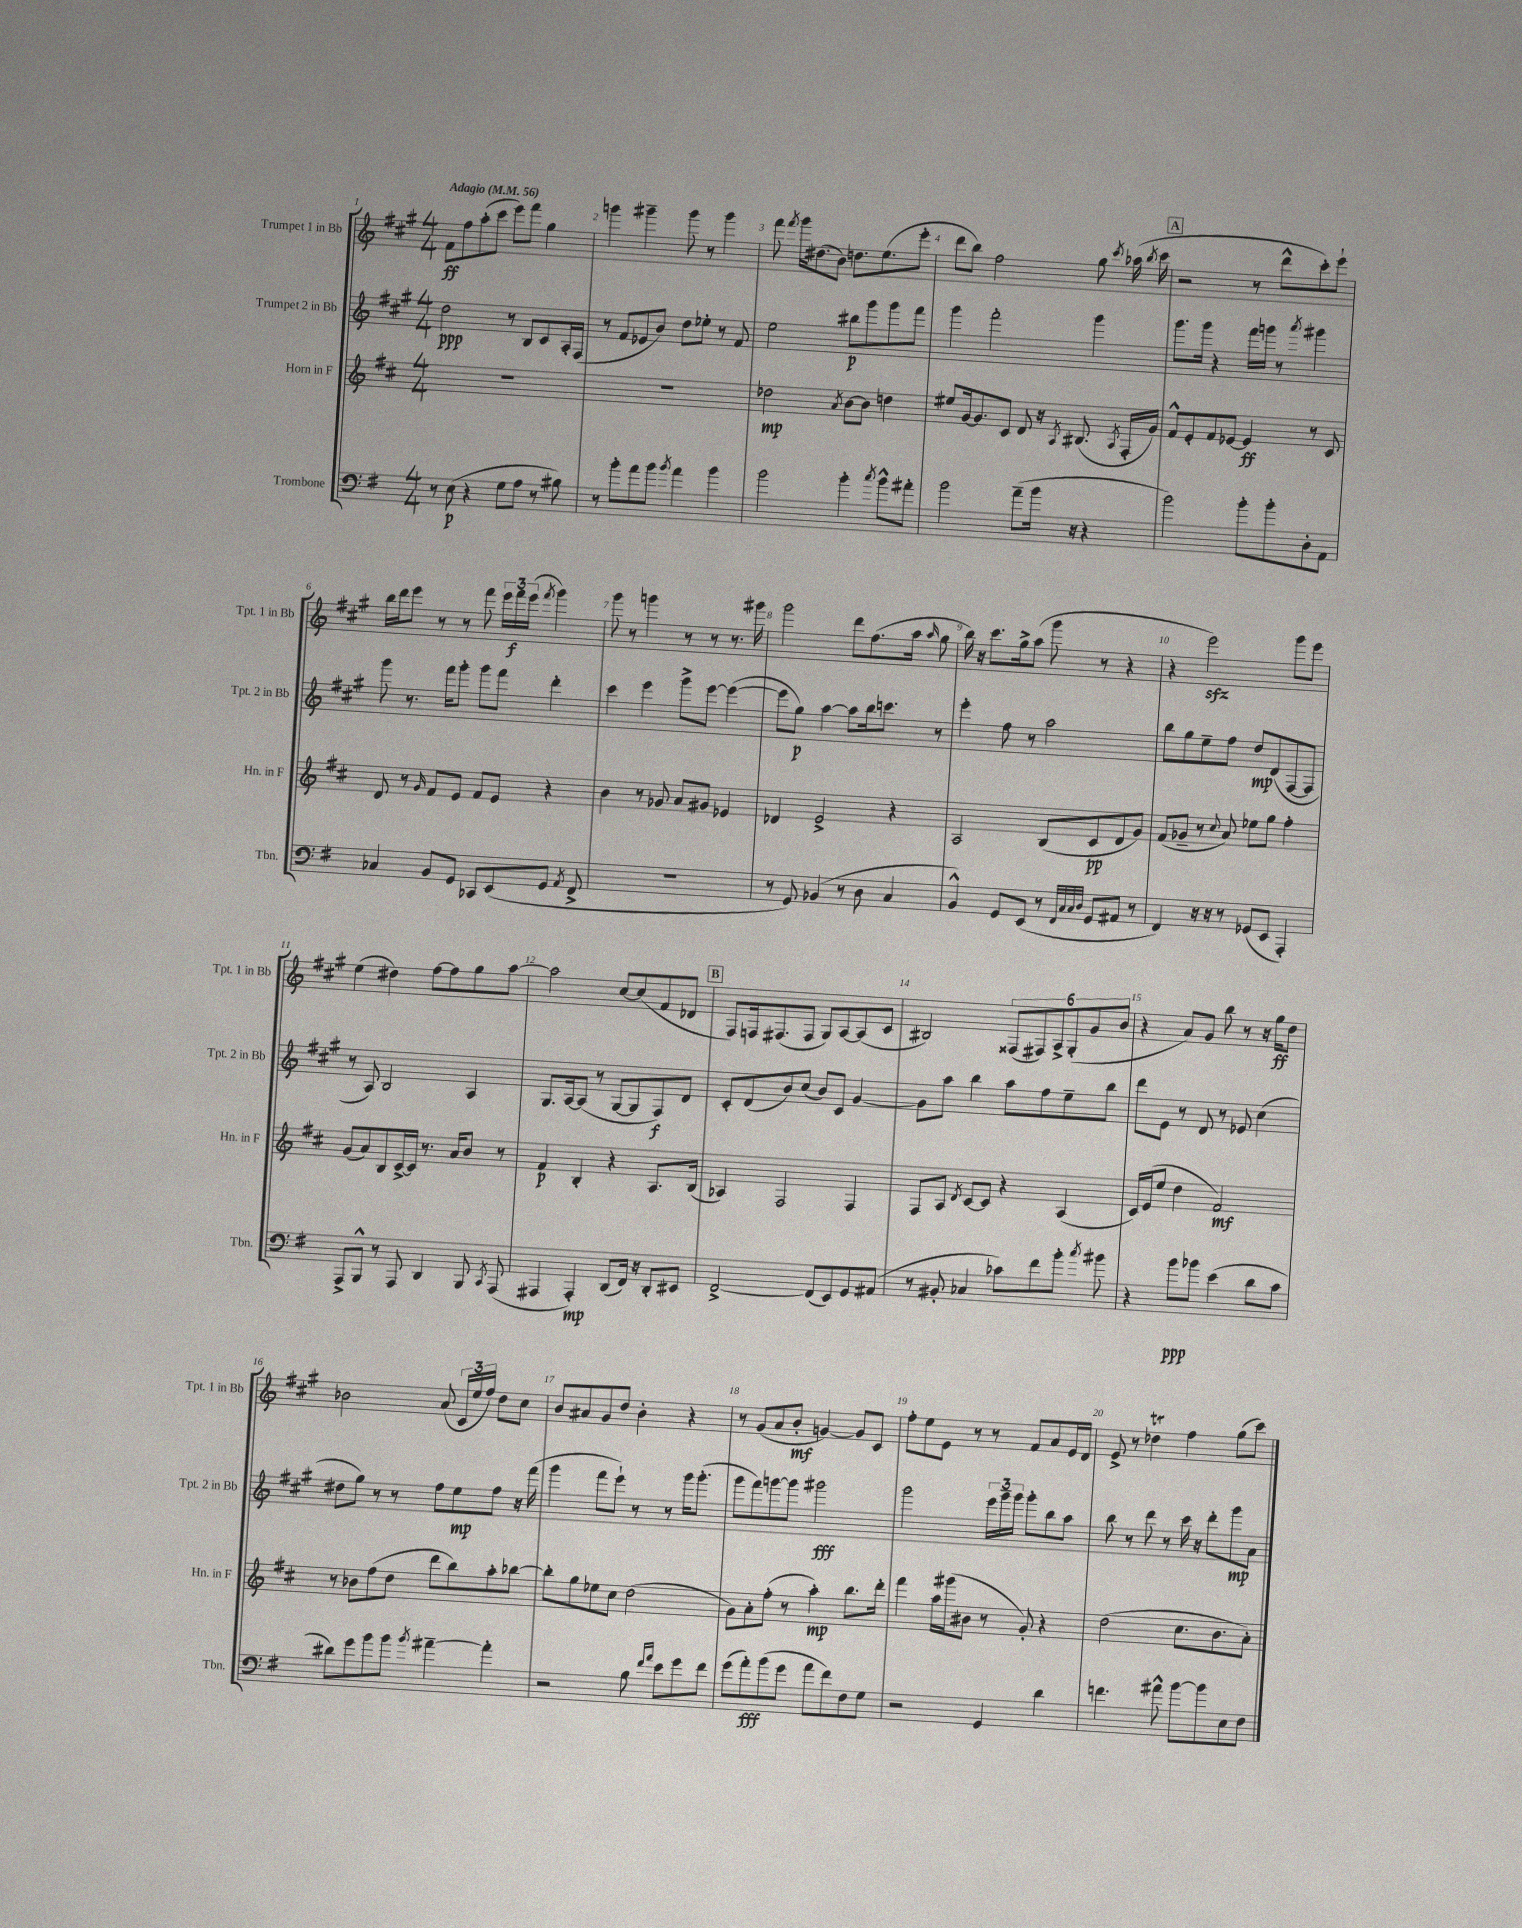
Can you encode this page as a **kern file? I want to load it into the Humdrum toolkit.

**kern	**dynam	**kern	**dynam	**kern	**dynam	**kern	**dynam
*part4	*part4	*part3	*part3	*part2	*part2	*part1	*part1
*staff4	*staff4	*staff3	*staff3	*staff2	*staff2	*staff1	*staff1
*I"Trombone	*	*I"Horn in F	*	*I"Trumpet 2 in Bb	*	*I"Trumpet 1 in Bb	*
*I'Tbn.	*	*I'Hn. in F	*	*I'Tpt. 2 in Bb	*	*I'Tpt. 1 in Bb	*
*clefF4	*	*clefG2	*	*clefG2	*	*clefG2	*
*k[f#]	*	*k[f#c#]	*	*k[f#c#g#]	*	*k[f#c#g#]	*
*M4/4	*	*M4/4	*	*M4/4	*	*M4/4	*
*MM56	*	*MM56	*	*MM56	*	*MM56	*
=1	=1	=1	=1	=1	=1	=1	=1
!	!	!	!	!	!	!LO:TX:a:B:t=Adagio	!
8r	.	1r	.	2dd\	ppp	8f#\L	ff
(8E\	p	.	.	.	.	8ff#\	.
4r	.	.	.	.	.	(8aa'\	.
.	.	.	.	.	.	8ccc#\J	.
8G\L	.	.	.	8r	.	8eee\L)	.
8A\J	.	.	.	8B/L	.	8fff#\J	.
8r	.	.	.	8c#/	.	4gg#\	.
8B#X\)	.	.	.	16A'/L	.	.	.
.	.	.	.	(16F#/JJ	.	.	.
=2	=2	=2	=2	=2	=2	=2	=2
8r	.	1r	.	8r	.	4gggn\	.
8b'\L	.	.	.	8f#/L	.	.	.
8a\	.	.	.	8e-X/	.	4ggg#X~\	.
8b\J	.	.	.	8b/J)	.	.	.
8qb/	.	.	.	.	.	.	.
4a\	.	.	.	8dd\L	.	8ggg#\	.
.	.	.	.	8ee-X'\J	.	8r	.
4b\	.	.	.	8r	.	4ggg#\	.
.	.	.	.	8f#/	.	.	.
=3	=3	=3	=3	=3	=3	=3	=3
2b\	.	2dd-X\	mp	2ee\	.	8fff#\	.
.	.	.	.	.	.	8qfff#/	.
.	.	.	.	.	.	16ggg#\KL	.
.	.	.	.	.	.	(8.dd#X\	.
.	.	.	.	.	.	8b\J)	.
.	.	8qa/	.	.	.	.	.
4b'\	.	[8b\L	.	8bb#X\L	p	8.ddn\L	.
.	.	8b\J]	.	8ggg#\	.	.	.
.	.	.	.	.	.	(8.ee\	.
8qcc/	.	.	.	.	.	.	.
8b^^\L	.	4ddn\	.	8ggg#\	.	.	.
8a#X'\J	.	.	.	8fff#\J	.	8eee'\J	.
=4	=4	=4	=4	=4	=4	=4	=4
2b\	.	8ee#X/L	.	4ggg#\	.	8ddd\L	.
.	.	[16g/k	.	.	.	8bb\J)	.
.	.	8.g/]	.	.	.	.	.
.	.	.	.	2fff#'\	.	2ff#\	.
.	.	8c#/J	.	.	.	.	.
(8a~\L	.	8d/	.	.	.	.	.
16b\Jk	.	16r	.	.	.	.	.
.	.	8qA/	.	.	.	.	.
16r	.	(8.B#X/	.	.	.	.	.
4r	.	.	.	4ggg#\	.	8gg#\	.
.	.	8qA/	.	.	.	8qccc#/	.
.	.	16F#'/LL	.	.	.	(16aa-X\	.
.	.	.	.	.	.	8qbb/	.
.	.	16g/JJ)	.	.	.	16ccc#\	.
!!LO:REH:place=s1:t=A
=5	=5	=5	=5	=5	=5	=5	=5
2b\)	.	8f#^^/L	.	8.ggg#\L	.	2r	.
.	.	8e'/	.	.	.	.	.
.	.	.	.	16ggg#\Jk	.	.	.
.	.	8f#/	.	4r	.	.	.
.	.	[8e-X/J	.	.	.	.	.
8b'\L	.	4e-/]	ff	16fff#\LL	.	8r	.
.	.	.	.	16gggn\JJ	.	.	.
8b'\	.	.	.	8r	.	8ddd^^\L	.
.	.	.	.	8qaaa/	.	.	.
8D'\	.	8r	.	4ggg#X\	.	8ccc#'\)	.
8AA\J	.	8c#/	.	.	.	8eee`\J	.
!!LO:LB:g=z
=6	=6	=6	=6	=6	=6	=6	=6
4C-X/	.	8d/	.	8ggg#\	.	16bb\LL	.
.	.	.	.	.	.	16ddd\J	.
.	.	8r	.	8.r	.	8eee\J	.
.	.	16qqg/	.	.	.	.	.
8BB/L	.	8f#/L	.	.	.	8r	.
.	.	.	.	16fff#\KL	.	.	.
8GG/J	.	8e/J	.	8ggg#'\J	.	8r	.
8CC-X/L	.	8f#/L	.	8ggg#\L	.	8fff#\	.
(8EE/	.	8e/J	.	8fff#\J	.	24eee\LL	.
.	.	.	.	.	.	24fff#\	f
.	.	.	.	.	.	(24eee\JJ	.
.	.	.	.	.	.	8qfff#/	.
8GG/J	.	4r	.	4ddd'\	.	4ggg#\)	.
8qAA/	.	.	.	.	.	.	.
8FF#^/	.	.	.	.	.	.	.
=7	=7	=7	=7	=7	=7	=7	=7
1r	.	4b\	.	4ccc#\	.	8ggg#\	.
.	.	.	.	.	.	8r	.
.	.	8r	.	4eee\	.	4gggn\	.
.	.	8g-X/	.	.	.	.	.
.	.	8a/L	.	8ggg#^\L	.	8r	.
.	.	8g#X/J	.	[8eee\J	.	8r	.
.	.	4e-X/	.	(4eee\_	.	8.r	.
.	.	.	.	.	.	16ggg#X\	.
=8	=8	=8	=8	=8	=8	=8	=8
8r	.	4d-X/	.	8eee\L]	.	2ggg#\	.
8GG/)	.	.	.	8gg#\J)	p	.	.
(4BB-X/	.	2e^/	.	[4aa\	.	.	.
8r	.	.	.	8aa\L]	.	8ddd\L	.
8D\	.	.	.	16bb\k	.	(8.ff#\	.
.	.	.	.	8.cccn\J	.	.	.
4C/	.	4r	.	.	.	.	.
.	.	.	.	.	.	16aa\Jk	.
.	.	.	.	.	.	16qqaa/	.
.	.	.	.	8r	.	8gg#\	.
=9	=9	=9	=9	=9	=9	=9	=9
4BB^^/)	.	2A/	.	4eee'\	.	16bb\)	.
.	.	.	.	.	.	16r	.
.	.	.	.	.	.	8.ccc#\L	.
8GG/L	.	.	.	8ff#\	.	.	.
.	.	.	.	.	.	16gg#^\k	.
(8EE/J	.	.	.	8r	.	(8aa\J	.
8r	.	(8B/L	.	2aa\	.	8ggg#\	.
32qqFF#/LLL	.	.	.	.	.	.	.
32qqC/	.	.	.	.	.	.	.
32qqC/	.	.	.	.	.	.	.
32qqD/JJJ	.	.	.	.	.	.	.
8GG/L	.	8c#/	pp	.	.	8r	.
8AA#X/J	.	8d/	.	.	.	4r	.
8r	.	8g/J)	.	.	.	.	.
=10	=10	=10	=10	=10	=10	=10	=10
4FF#/)	.	(8f#/L	.	8bb\L	.	4r	.
.	.	8g-X~/J	.	8gg#\	.	.	.
16r	.	8r	.	8ee~\	.	2eeezz\)	.
16r	.	.	.	.	.	.	.
.	.	8qqcc#/	.	.	.	.	.
8r	.	8a/)	.	8ff#\J	.	.	.
(8GG-X/L	.	8ee-X\L	.	8dd/L	mp	.	.
8EE/J	.	8gg\J	.	(8d/	.	.	.
4AAA'/)	.	4ff#'\	.	[8F#/	.	8ggg#\L	.
.	.	.	.	8F#/J]	.	8eee\J	.
!!LO:LB:g=z
=11	=11	=11	=11	=11	=11	=11	=11
8AAA^/L	.	(8g/L	.	8r	.	(4ee\	.
8BBB^^/J	.	8a/)	.	8A/)	.	.	.
8r	.	8B/	.	2B/	.	4dd#X\)	.
8AAA/	.	[16c#^/L	.	.	.	.	.
.	.	16c#/JJ]	.	.	.	.	.
4DD/	.	8.r	.	.	.	[8ff#\L	.
.	.	.	.	.	.	8ff#\]	.
.	.	16a/KL	.	.	.	.	.
8BBB/	.	8b/J	.	4A/	.	8gg#\	.
8qCC/	.	.	.	.	.	.	.
(8AAA/	.	8r	.	.	.	[8aa\J	.
=12	=12	=12	=12	=12	=12	=12	=12
4AAA#X/	.	4f#/	p	8.G#/L	.	2aa\]	.
.	.	.	.	[16A/k	.	.	.
4AAA#'/)	mp	4B'/	.	(8A/J]	.	.	.
.	.	.	.	8r	.	.	.
(8DD/L	.	4r	.	[8G#/L	.	[8cc#/L	.
16FF#/Jk)	.	.	.	8G#/]	.	(8cc#/]	.
16r	.	.	.	.	.	.	.
8DD'/L	.	8.A/L	.	8F#/)	f	8f#/	.
8EE#X/J	.	.	.	8d/J	.	8d-X/J	.
.	.	(16B/Jk	.	.	.	.	.
!!LO:REH:place=s1:t=B
=13	=13	=13	=13	=13	=13	=13	=13
[2FF#^/	.	4A-X/)	.	8c#'/L	.	8F#/L)	.
.	.	.	.	(8d/	.	16Fn/k	.
.	.	.	.	.	.	(8.F#X/	.
.	.	2F#/	.	8b/)	.	.	.
.	.	.	.	(8cc#/J	.	8F#/J	.
(8FF#/L]	.	.	.	8b/L)	.	8G#/L)	.
8EE/)	.	.	.	8c#/J	.	[8A/	.
8GG/	.	4F#/	.	[4g#/	.	(8A/]	.
(8AA#X/J	.	.	.	.	.	8c#/J	.
=14	=14	=14	=14	=14	=14	=14	=14
8r	.	8F#/L	.	8g#\L]	.	2B#X/)	.
8BB#X'/	.	8A/J	.	8aa\J	.	.	.
.	.	8qd/	.	.	.	.	.
4C-X/	.	[8c#/L	.	4bb\	.	.	.
.	.	8c#/J]	.	.	.	.	.
8c-X\L)	.	4r	.	8aa\L	.	(12F##X/L	.
.	.	.	.	.	.	12F#X/)	.
8f#\	.	.	.	8ff#\	.	.	.
.	.	.	.	.	.	12A^/	.
8b'\J	.	(4A/	.	8ee~\	.	(12G#'/	.
.	.	.	.	.	.	12g#/	.
8qcc/	.	.	.	.	.	.	.
8b#X\	.	.	.	8bb\J	.	.	.
.	.	.	.	.	.	12b/J	.
=15	=15	=15	=15	=15	=15	=15	=15
4r	.	16c#/LL)	.	8ddd\L	.	4r	.
.	.	(16e/J	.	.	.	.	.
.	.	8ee/J	.	8e\J	.	.	.
8b\L	ppp	4dd\	.	8r	.	8a/L)	.
8b-X\J	.	.	.	8d/	.	8g#/J	.
(4e\	.	2f#/)	mf	8r	.	8bb\	.
.	.	.	.	8e-X/	.	8r	.
8d\L	.	.	.	(4cc#\	.	16r	.
.	.	.	.	.	.	16gg#\KL	ff
8c\J	.	.	.	.	.	8dd\J	.
!!LO:LB:g=z
=16	=16	=16	=16	=16	=16	=16	=16
8d#X\L)	.	8r	.	8dd#X\L	.	2b-X\	.
8g\	.	8b-X\L	.	8gg#\J)	.	.	.
8b\	.	(8ff#\	.	8r	.	.	.
8b\J	.	8dd\J	.	8r	.	.	.
8qb/	.	.	.	.	.	.	.
[4a#X~\	.	8ddd\L	.	8ff#\L	.	(8a/	.
.	.	8bb\)	.	8ee\	mp	24c#/LL	.
.	.	.	.	.	.	24ee/	.
.	.	.	.	.	.	24ff#/JJ)	.
4a#'\]	.	8aa'\	.	8ff#\J	.	8dd\L	.
.	.	[8bb-X\J	.	16r	.	8cc#\J	.
.	.	.	.	(16fff#\	.	.	.
=17	=17	=17	=17	=17	=17	=17	=17
2r	.	8bb-'\L]	.	4ggg#\	.	8b/L	.
.	.	8gg\	.	.	.	8a#X/	.
.	.	8ee-X\	.	8fff#\L	.	8g#/	.
.	.	8cc#\J	.	8eee`\J)	.	8dd/J	.
8B\	.	(2dd\	.	8r	.	4b'\	.
16qqf#/LL	.	.	.	.	.	.	.
16qqa/JJ	.	.	.	.	.	.	.
8e\L	.	.	.	8r	.	.	.
8g\	.	.	.	16ggg#\KL	.	4r	.
.	.	.	.	(8.ggg#'\J	.	.	.
8f#\J	.	.	.	.	.	.	.
=18	=18	=18	=18	=18	=18	=18	=18
(8g\L	.	8g\L)	.	8ggg#\L	.	8r	.
8a'\)	fff	8a'\	.	8fff#\)	.	(8g#/L	.
(8b\	.	(8ff#'\J	.	[8gggn\	.	8a/	.
8g\J	.	8r	.	8ggg\J]	.	8b'/J	mf
8a\L	.	4aa'\)	mp	2ggg#X\	fff	[4gn/)	.
8f#\)	.	.	.	.	.	.	.
8F#\	.	8.bb\L	.	.	.	8g/L]	.
8G\J	.	.	.	.	.	8c#/J	.
.	.	16ddd'\Jk	.	.	.	.	.
=19	=19	=19	=19	=19	=19	=19	=19
2r	.	4fff#\	.	2ggg#\	.	8ff#'\L	.
.	.	.	.	.	.	8ee\	.
.	.	16aa\LL	.	.	.	8e\J	.
.	.	(16ggg#X\J	.	.	.	.	.
.	.	8b#X\J	.	.	.	8r	.
4GG/	.	8r	.	24eee\LL	.	8r	.
.	.	.	.	24ggg#~\	.	.	.
.	.	.	.	24ggg#\JJ	.	.	.
.	.	8g'/)	.	8ggg#'\L	.	8f#/L	.
4d\	.	4r	.	8bb\	.	8a/	.
.	.	.	.	8aa\J	.	16e/L	.
.	.	.	.	.	.	16d/JJ	.
=20	=20	=20	=20	=20	=20	=20	=20
4.fn\	.	(2dd\	.	8bb\	.	8e^/	.
.	.	.	.	8r	.	8r	.
.	.	.	.	8ddd\	.	4dd-XT\	.
8a#X^^\	.	.	.	8r	.	.	.
[8b\L	.	8.cc#\L	.	16ccc#\	.	4ff#\	.
.	.	.	.	16r	.	.	.
8b\]	.	.	.	8ddd'\L	.	.	.
.	.	8.b\	.	.	.	.	.
8E\	.	.	.	8ggg#\	mp	(8gg#\L	.
8F#\J	.	8a'\J)	.	8a\J	.	8ccc#\J)	.
==	==	==	==	==	==	==	==
*-	*-	*-	*-	*-	*-	*-	*-
